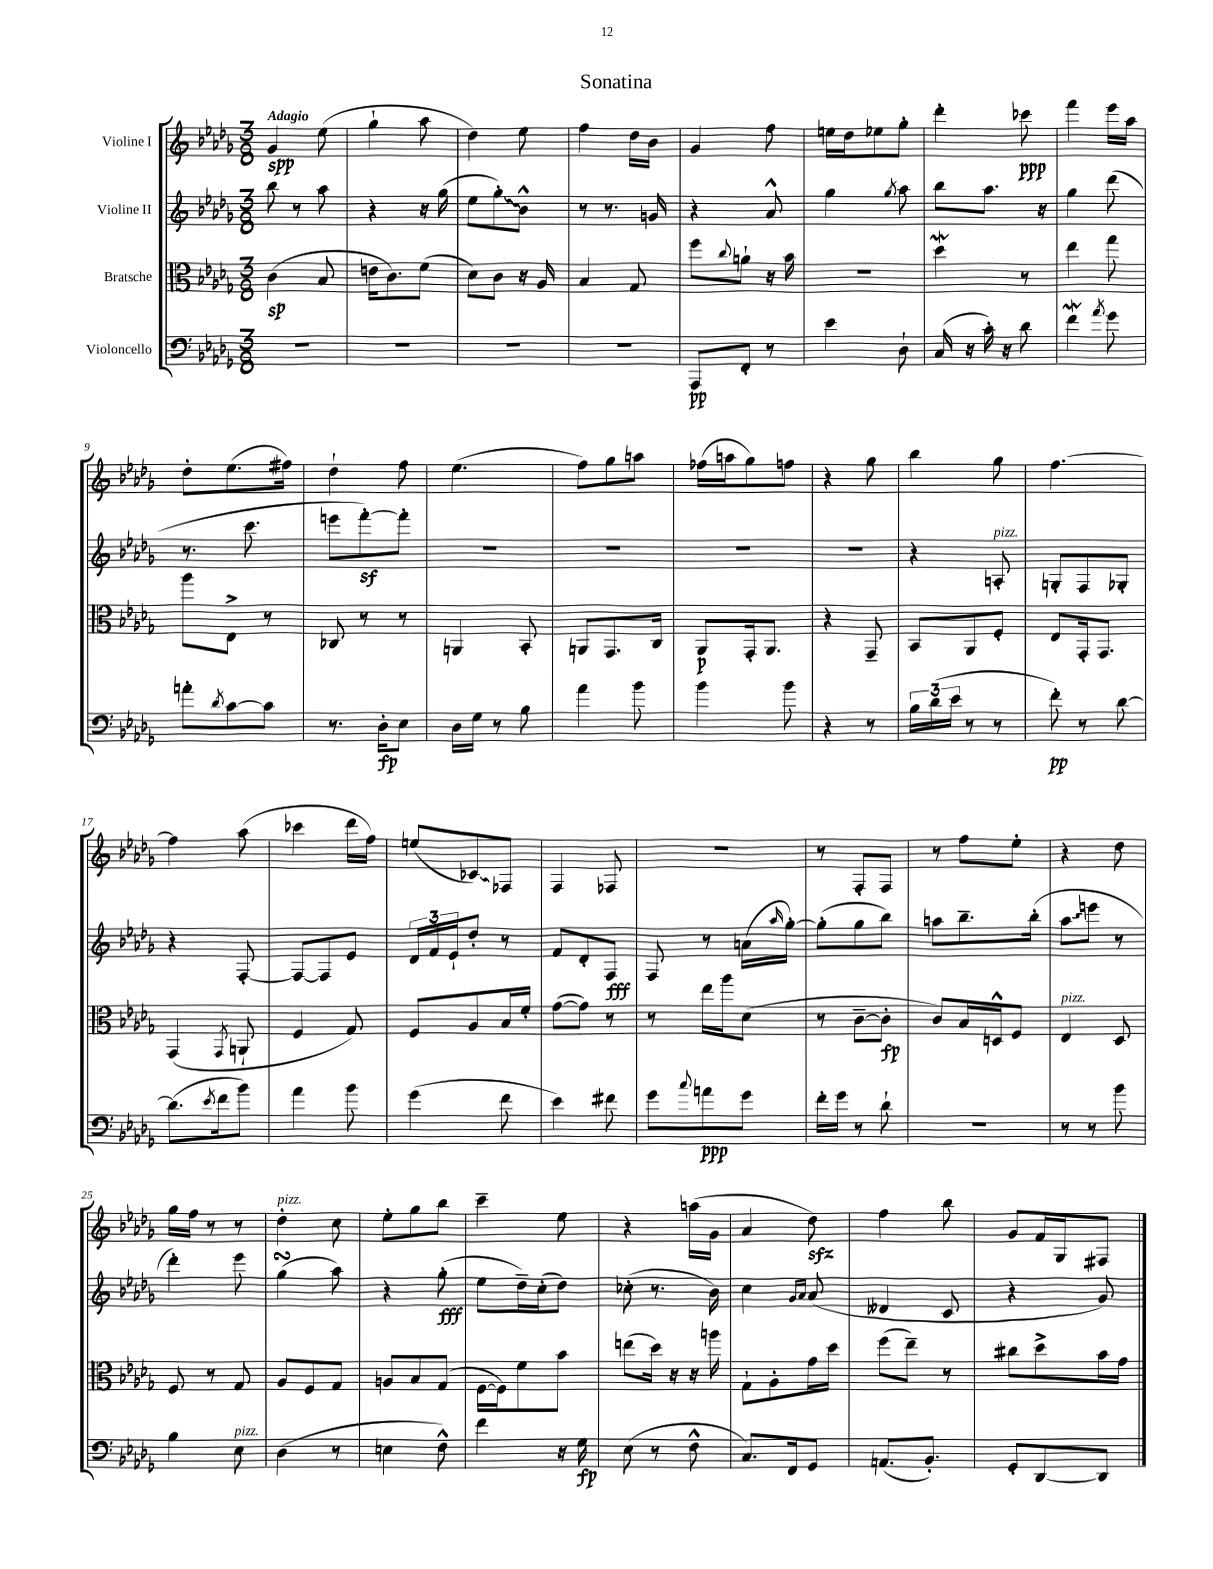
\header { title = "Sonatina" }
<<
\new StaffGroup <<
\new Staff = "s0" \with { instrumentName = "Violine I" } {
    \clef treble \key des \major \numericTimeSignature \time 3/8 \tempo "Adagio"
    ges'4\spp ees''8( |
    ges''4-! aes''8 |
    des''4) ees''8 |
    f''4 des''16 bes'16 |
    ges'4 f''8 |
    e''16 des''16 ees''8 ges''8-. |
    des'''4-. ces'''8\ppp |
    f'''4 ees'''16 aes''16 |
    des''8-. ees''8.( fis''16) |
    des''4-! f''8 |
    ees''4.( |
    f''8) ges''8 a''8 |
    fes''16( a''16 ges''8) f''8 |
    r4 ges''8 |
    bes''4 ges''8 |
    f''4.~ |
    f''4 aes''8( |
    ces'''4 des'''16 f''16) |
    e''8( \once \override Glissando.style = #'zigzag ces'8\glissando) fes8 |
    f4 fes8 |
    R4. |
    r8 f8-. f8 |
    r8 f''8 ees''8-. |
    r4 des''8 |
    ges''16 f''16 r8 r8 |
    des''4-.^\markup { \italic "pizz." } c''8 |
    ees''8-. ges''8 bes''8 |
    c'''4-- ees''8 |
    r4 a''16( ges'16 |
    aes'4 des''8\sfz) |
    f''4 bes''8 |
    ges'8 f'16 ges16 fis8 \bar "|." |
}
\new Staff = "s1" \with { instrumentName = "Violine II" } {
    \clef treble \key des \major \numericTimeSignature \time 3/8
    bes''8 r8 aes''8 |
    r4 r16 ges''16( |
    ees''8 \once \override Glissando.style = #'zigzag ges''8-.\glissando) bes'8-^ |
    r8 r8. g'16 |
    r4 aes'8-^ |
    ges''4 \acciaccatura { ges''8 } aes''8 |
    bes''8 aes''8. r16 |
    ges''4 des'''8( |
    r8. c'''8. |
    e'''8 f'''8~-.\sf) f'''8-. |
    R4. |
    R4. |
    R4. |
    R4. |
    r4 a8-.^\markup { \italic "pizz." } |
    g8-. f8 ges8-. |
    r4 f8~-. |
    f8~ f8 ees'8 |
    \tuplet 3/2 { des'16 f'16 ees'16-! } des''8-. r8 |
    f'8 des'8-. f8\fff |
    f8 r8 a'16( \grace { aes''16 } ges''16~-.) |
    ges''8-.( ges''8 bes''8) |
    a''8 bes''8.-- bes''16-.( |
    \once \override Glissando.style = #'zigzag aes''8\glissando e'''8 r8 |
    des'''4-.) ees'''8 |
    ges''4\turn( aes''8) |
    r4 ges''8-.\fff( |
    ees''8 des''16--) c''16-.( des''8) |
    ces''8-.( r8. bes'16) |
    c''4 \grace { ges'16 aes'16 } aes'8( |
    deses'4 c'8 |
    r4 ges'8) \bar "|." |
}
\new Staff = "s2" \with { instrumentName = "Bratsche" } {
    \clef alto \key des \major \numericTimeSignature \time 3/8
    c'4\sp( bes8 |
    e'16 c'8.) f'8( |
    des'8) c'8 r16 aes16 |
    bes4 ges8 |
    f''8 \appoggiatura { c''8 } a'8-! r16 bes'16 |
    R4. |
    des''4\mordent r8 |
    ees''4 ges''8 |
    aes''8 ees8-> r8 |
    ces8 r8 r8 |
    a,4 bes,8-. |
    a,8 ges,8. c16 |
    aes,8\p ges,16-. aes,8. |
    r4 ges,8-- |
    bes,8 aes,8 f8-. |
    ees8 ges,16-. ges,8. |
    ges,4( \acciaccatura { ges,8 } a,8-! |
    f4 ges8) |
    f8 aes8 bes16 f'16-. |
    ges'8~( ges'8) r8 |
    r8 ees''16 aes''16 des'8( |
    r8 c'8~-- c'8-.\fp |
    c'8) bes16 d16-^ f8 |
    ees4^\markup { \italic "pizz." } des8 |
    f8 r8 ges8 |
    aes8 f8 ges8 |
    a8 bes8 ges8( |
    f16~ f16) f'8 bes'8 |
    e''8( des''16) r16 r16 a''16 |
    ges8-! aes8-. ges'16 des''16 |
    f''8( ees''8--) r8 |
    cis''8 des''8-> bes'16 ges'16 \bar "|." |
}
\new Staff = "s3" \with { instrumentName = "Violoncello" } {
    \clef bass \key des \major \numericTimeSignature \time 3/8
    R4. |
    R4. |
    R4. |
    R4. |
    aes,,8\pp f,8-. r8 |
    ees'4 des8-! |
    c16( r16 c'16-.) r16 des'8 |
    f'4\mordent \acciaccatura { aes'8 } ges'8 |
    a'8-. \acciaccatura { des'8 } c'8~ c'8 |
    r8. des16-.\fp ees8 |
    des16 ges16 r8 bes8 |
    aes'4 bes'8 |
    bes'4 bes'8 |
    r4 r8 |
    \tuplet 3/2 { bes16 des'16( ees'16 } r8 r8 |
    f'8-.\pp) r8 des'8~ |
    des'8.( \acciaccatura { ees'8 } f'16 bes'8) |
    aes'4 bes'8 |
    ges'4( f'8 |
    ees'4) fis'8 |
    ges'8 \appoggiatura { c''8 } a'8\ppp ges'8 |
    f'16-. ges'16 r8 des'8-! |
    R4. |
    r8 r8 bes'8 |
    bes4 ees8^\markup { \italic "pizz." } |
    des4( r8 |
    e4 f8-^) |
    f'4 r16 ges16\fp |
    ees8( r8 f8-^ |
    c8.) f,16 ges,8 |
    a,8.( bes,8.-.) |
    ges,8-. des,8~ des,8 \bar "|." |
}
>>
>>
